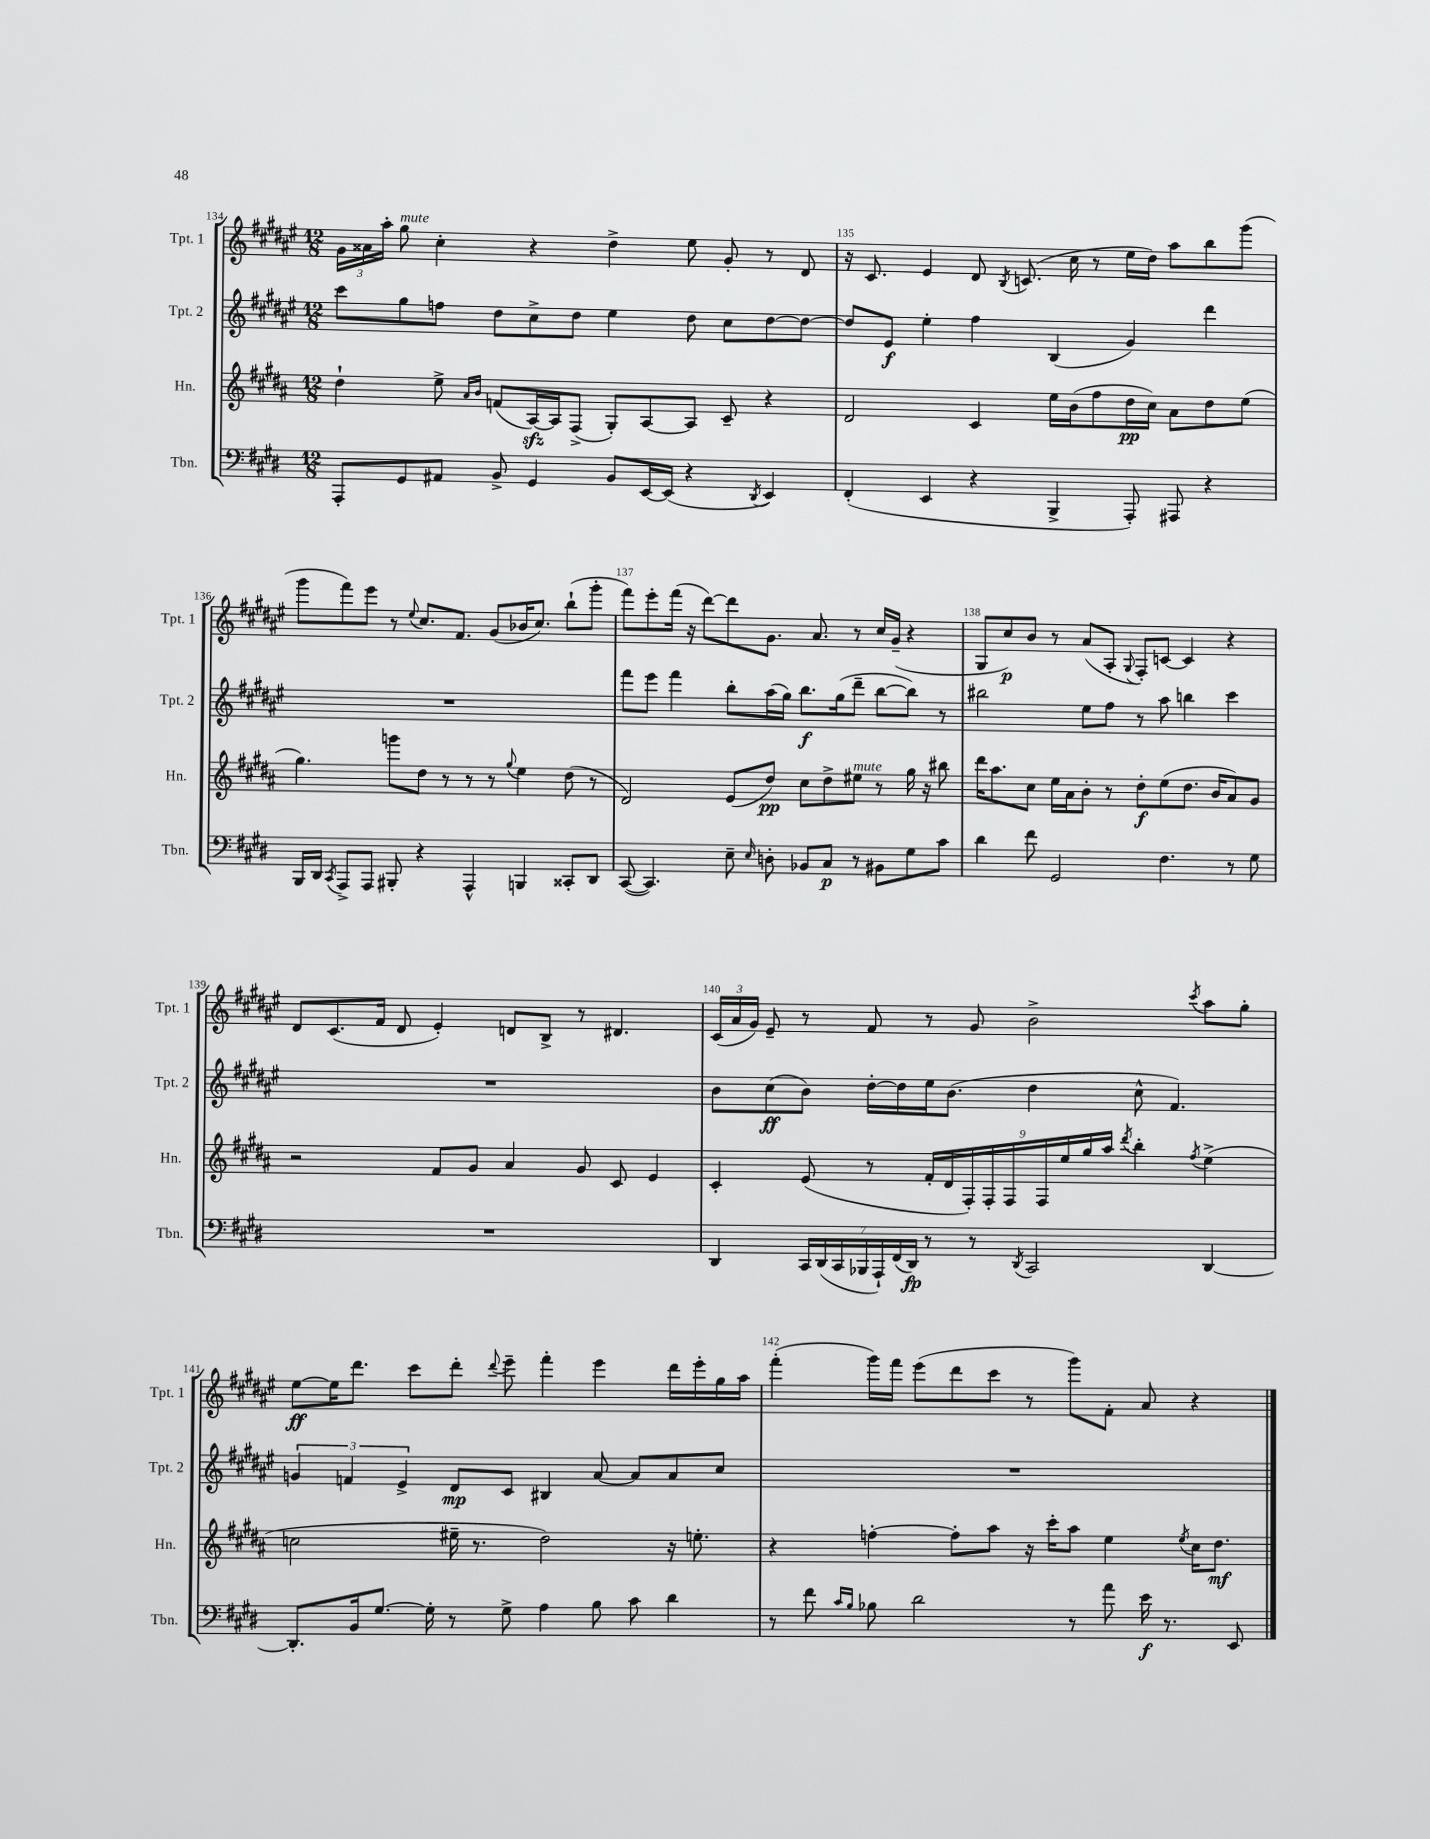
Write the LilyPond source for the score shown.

<<
\new StaffGroup <<
\new Staff = "s0" \with { instrumentName = "Tpt. 1" shortInstrumentName = "Tpt. 1" } {
    \clef treble \key fis \major \numericTimeSignature \time 12/8
    \autoBeamOff \tuplet 3/2 { gis'16[ aisis'16 ais''16]-. } gis''8^\markup { \italic "mute" } cis''4-. r4 dis''4-> eis''8 gis'8-. r8 dis'8 |
    r16 cis'8. eis'4 dis'8 \acciaccatura { b8 } c'8.( cis''16 r8 eis''16[ dis''16]) ais''8[ b''8 gis'''8]( |
    gis'''8[ fis'''8) eis'''8] r8 \appoggiatura { eis''8 } cis''8.[ fis'8.] gis'8[( bes'16 cis''8.]) b''8[-!( gis'''8]-. |
    fis'''8[) eis'''8-. fis'''16]( r16 dis'''8[~) dis'''8 gis'8.] ais'8. r8 cis''16[ gis'16]--( r4 |
    gis8[ cis''8\p) b'8] r8 ais'8[( ais8]-. \appoggiatura { gis8 } fis8[-.) c'8]~ c'4 r4 |
    dis'8[ cis'8.( fis'16] dis'8 eis'4-.) d'8[ b8]-> r8 dis'4. |
    \tuplet 3/2 { cis'16[( ais'16 gis'16]) } eis'8-- r8 fis'8 r8 gis'8 b'2-> \acciaccatura { cis'''8 } ais''8[ gis''8]-. |
    eis''8[~\ff eis''16 dis'''8.] cis'''8[ dis'''8]-. \appoggiatura { dis'''8 } eis'''8-- fis'''4-. eis'''4 dis'''16[ eis'''16-. gis''16 ais''16] |
    fis'''4-.( gis'''16[) fis'''16] eis'''8[( dis'''8 cis'''8] r8 gis'''8[) fis'8]-. ais'8 r4 \bar "|." |
}
\new Staff = "s1" \with { instrumentName = "Tpt. 2" shortInstrumentName = "Tpt. 2" } {
    \clef treble \key fis \major \numericTimeSignature \time 12/8
    \autoBeamOff cis'''8[ gis''8 f''8] dis''8[ cis''8-> dis''8] eis''4 dis''8 cis''8[ dis''8~ dis''8]~ |
    dis''8[ eis'8]\f eis''4-. fis''4 b4( gis'4) dis'''4 |
    R1. |
    fis'''8[ eis'''8] fis'''4 b''8[-. ais''16( gis''16]) b''8.[\f gis''16( dis'''8]-- b''8[~ b''8]) r8 |
    bis''2 eis''8[ fis''8] r8 ais''8 b''4 cis'''4 |
    R1. |
    b'8[ cis''8\ff( b'8]) dis''16[~-. dis''16 eis''16 b'8.]( dis''4 cis''8-^ fis'4.) |
    \tuplet 3/2 { g'4 f'4 eis'4-> } dis'8[\mp cis'8] bis4 ais'8~ ais'8[ ais'8 cis''8] |
    R1. \bar "|." |
}
\new Staff = "s2" \with { instrumentName = "Hn." shortInstrumentName = "Hn." } {
    \clef treble \key b \major \numericTimeSignature \time 12/8
    \autoBeamOff dis''4-! e''8-> \grace { ais'16[ b'16] } f'8[( ais16~\sfz) ais16 fis8]->( gis8[-.) ais8~ ais8] cis'8-- r4 |
    dis'2 cis'4 e''16[ b'16( fis''8 dis''16\pp cis''16]) ais'8[ dis''8 e''8]( |
    gis''4.) g'''8[ dis''8] r8 r8 r8 \appoggiatura { gis''8 } e''4 dis''8( r8 |
    dis'2) e'8[( dis''8]\pp) cis''8[ dis''8-> eis''8]^\markup { \italic "mute" } r8 gis''16 r16 bis''8 |
    dis'''16[ ais''8. cis''8] e''16[ ais'16 b'8]-. r8 dis''8[-.\f e''8( dis''8.] b'16[ ais'8) gis'8] |
    r2 fis'8[ gis'8] ais'4 gis'8 cis'8 e'4 |
    cis'4-. e'8( r8 \tuplet 9/8 { fis'16[-. dis'16 fis16-.) fis16-. fis16 fis16 e''16 gis''16 ais''16] } \acciaccatura { dis'''8 } b''4-. \acciaccatura { fis''8 } e''4->( |
    c''2 eis''16-- r8. dis''2) r16 e''8.-. |
    r4 f''4~-. f''8[-. ais''8] r16 cis'''16[-. ais''8] e''4 \acciaccatura { e''8 } cis''16[ dis''8.]\mf \bar "|." |
}
\new Staff = "s3" \with { instrumentName = "Tbn." shortInstrumentName = "Tbn." } {
    \clef bass \key e \major \numericTimeSignature \time 12/8
    \autoBeamOff a,,8[-. gis,8 ais,8] b,8-> gis,4 b,8[ e,16~ e,16]( r4 \acciaccatura { dis,8 } e,4) |
    fis,4-.( e,4 r4 b,,4-> a,,8-.) ais,,8 r4 |
    b,,16[ dis,16] \acciaccatura { cis,8 } a,,8[-> a,,8] bis,,8-. r4 a,,4-^ b,,4 cisis,8[-. dis,8] |
    cis,8~( cis,4.) e8-- \grace { e16 } d8-. bes,8[ cis8]\p r8 bis,8[ gis8 cis'8] |
    dis'4 fis'8 gis,2 fis4. r8 gis8 |
    R1. |
    dis,4 \tuplet 7/4 { cis,16[ dis,16( cis,16 bes,,16 a,,16-!) fis,16( dis,16]\fp) } r8 r8 \acciaccatura { dis,8 } cis,2 dis,4~ |
    dis,8.[-. b,16 gis8.]~ gis16-. r8 gis8-> a4 b8 cis'8 dis'4 |
    r8 fis'8 \grace { cis'16[ b16] } bes8 dis'2 r8 a'8 e'16\f r8. e,8 \bar "|." |
}
>>
>>
\layout { \context { \Score currentBarNumber = #134 \override BarNumber.break-visibility = ##(#f #t #t) barNumberVisibility = #all-bar-numbers-visible } }
